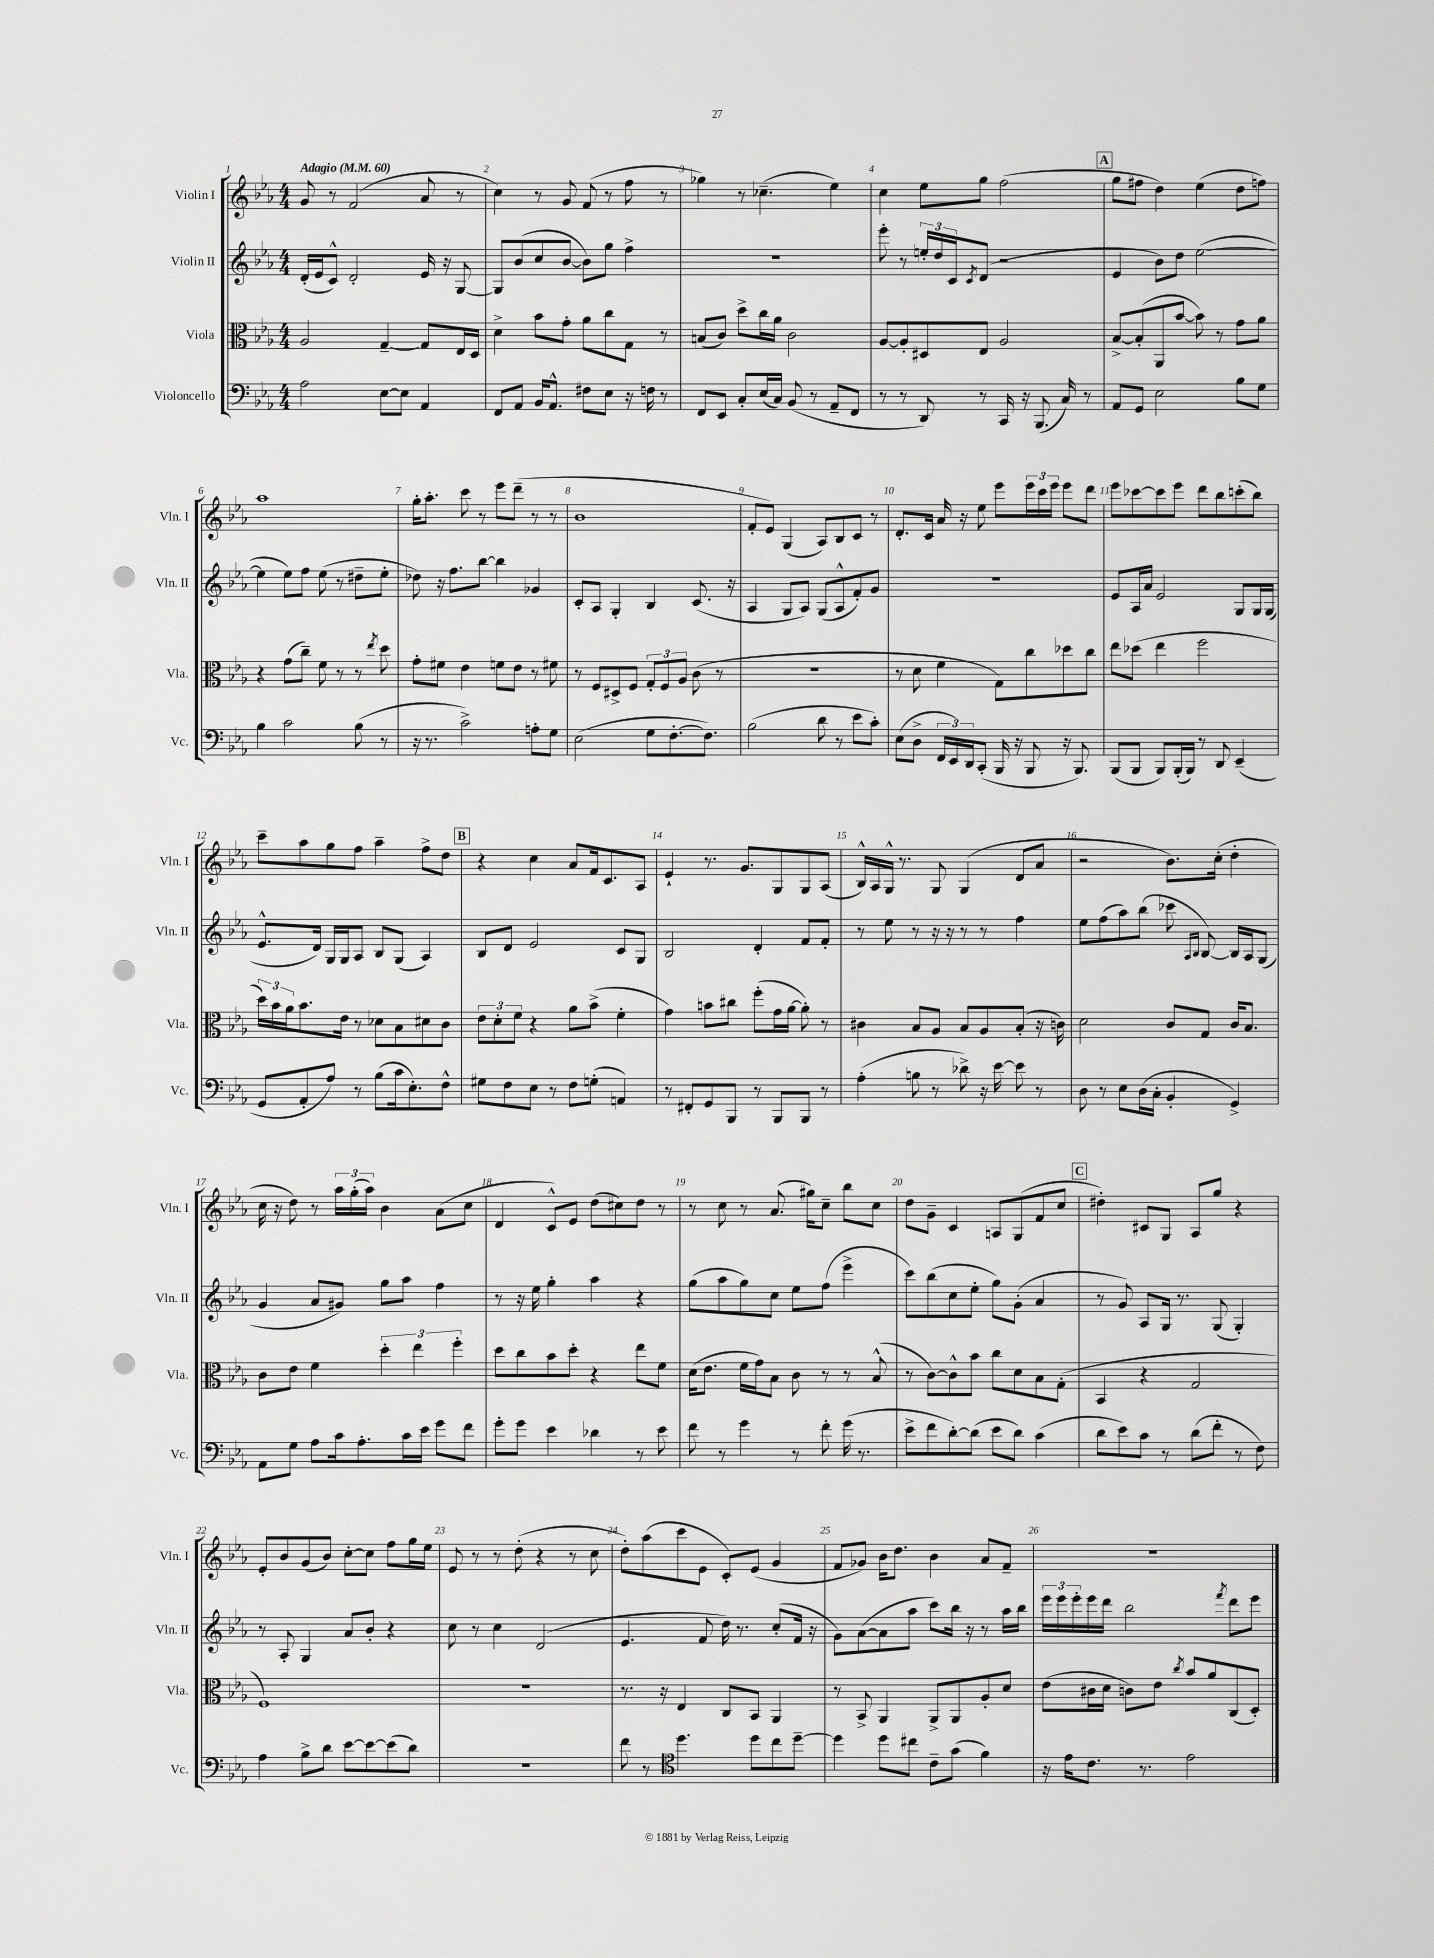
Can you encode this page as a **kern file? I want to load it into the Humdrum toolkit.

**kern	**kern	**kern	**kern
*staff4	*staff3	*staff2	*staff1
*clefF4	*clefC3	*clefG2	*clefG2
*k[b-e-a-]	*k[b-e-a-]	*k[b-e-a-]	*k[b-e-a-]
*M4/4	*M4/4	*M4/4	*M4/4
*MM60	*MM60	*MM60	*MM60
2A-\	2A-/	(16d'/LL	8g/
.	.	16e-/J	.
.	.	8c^^/J)	8r
.	.	2d'/	(2f/
[8E-\L	[4G~/	.	.
8E-\]J	.	.	.
4AA-/	8G/]L	16e-/	8a-/
.	.	16r	.
.	16E-/L	[8G/	8r
.	16D/JJ	.	.
=	=	=	=
8FF/L	4d^\	8G/]L	4cc\)
8AA-/J	.	(8b-/	.
16BB-/LK	8b-\L	8cc/	8r
8.AA-^^/J	.	.	.
.	8g'\J	[8b-/J	8g/
8F#\L	8a-\L	8b-\]L)	(8f/
8E-\J	8cc\	8gg\J	8r
16r	8G\J	4ff^\	8ff\
16F\	.	.	.
8r	8r	.	8r
=	=	=	=
8FF/L	(8B/L	1r	4gg-\)
8EE-/J	8c/J)	.	.
8C'/L	8dd^\L	.	8r
(16E-/L	16cc\L	.	(4.cc-~\
16C/JJ)	16a-\JJ	.	.
(8BB-/	2c\	.	.
8r	.	.	.
8AA-~/L	.	.	4ee-\)
8FF/J	.	.	.
=	=	=	=
8r	[8A-/L	8eee-'\	4cc\
8r	8A-'/]	8r	.
8DD/)	8D#/	24ee'/LL	8ee-\L
.	.	24dd/	.
.	.	24c/J	.
.	.	8qc/	.
8r	8E-/J	(8d/J	8gg\J
16CC/	2A-/	2r	(2ff\
16r	.	.	.
(8.BBB-/	.	.	.
16C/)	.	.	.
8r	.	.	.
=	=	=	=
8AA-/L	[8B-^/L	4e-/	8gg\L
8GG/J	(8B-'/]	.	8ff#\J
2E-\	8AA-/	8b-\L)	4dd\)
.	[8b-/J	8dd\J	.
.	8b-\])	([2ee-\	(4ee-\
.	8r	.	.
8B-\L	8g\L	.	8dd\L
8G\J	8a-\J	.	8ff\J)
=	=	=	=
4B-\	4r	4ee-\]	1aa-
2c\	(8g\L	8ee-\L)	.
.	8cc~\J)	8ff\J	.
.	8f\	(8ee-\	.
.	8r	8r	.
(8B-\	8r	8dd#~\L	.
.	8qee-/	.	.
8r	8dd\	8ee-'\J	.
=	=	=	=
16r	8g'\L	8dd-\)	16gg'\LK
8.r	.	.	8.aa-'\J
.	8f#\J	16r	.
.	.	8.ff\L	.
2c^\)	4e-\	.	8ccc\
.	.	[8bb-\J	8r
.	8f\L	4bb-\]	8eee-\L
.	8e-\J	.	(8ddd~\J
8A'\L	8r	4g-/	8r
8G\J	8f#\	.	8r
=	=	=	=
(2E-\	8r	8c'/L	1b-
.	8F/L	8A-/J	.
.	8D#^/	4G'/	.
.	8F/J	.	.
8G\L	12G'/L	4B-/	.
.	12F/	.	.
[8.F'\	.	.	.
.	12A-/J	.	.
.	(8c\	(8.c/	.
8.F\]J)	.	.	.
.	8r	.	.
.	.	16r	.
=	=	=	=
(2B-\	1r	4A-/	8f'/L
.	.	.	8e-/J)
.	.	8G/L	(4G/
.	.	8A-/J)	.
8d\	.	(8G/L	8A-/L)
8r	.	8A-^^/	8B-/
8e-\L	.	8f'/)	8c/J
8c'\J)	.	8g/J	8r
=	=	=	=
(8E-\L	8r	1r	8.d'/L
8D^\J	8d\	.	.
.	.	.	16c/Jk
24FF/LL	4f\	.	16a-/
24EE-/)	.	.	.
.	.	.	16r
24DD/J	.	.	.
(8CC'/J	.	.	8ee-\
16BBB-/	8G\L)	.	8eee-\L
16r	.	.	.
8BBB-/	8cc\	.	24eee-\L
.	.	.	24ccc\
.	.	.	24eee-\JJ
16r	8dd-\	.	8eee-\L
8.BBB-/)	.	.	.
.	8cc\J	.	8ddd\J
=	=	=	=
(8BBB-/L	8ee-\L	8e-/L	8eee-\L
8BBB-/J	(8dd-\J	16A-/L	[8ccc-\
.	.	16a-/JJ	.
8BBB-/L)	4ee-\	2e-/	8ccc-\]
(16BBB-'/L	.	.	8eee-\J
16BBB-/JJ)	.	.	.
8r	2ff\	.	8ddd\L
8DD/	.	.	8bb-\
(4EE-~/	.	8G/L	(8ccc'\
.	.	16G/L	8bb-\J)
.	.	(16G/JJ	.
=	=	=	=
8GG/L	24dd\LL)	8.e-^^/L	8ccc~\L
.	24b-\	.	.
.	24a-\J	.	.
8AA-'/	8.b-\	.	8aa-\
.	.	16d/Jk)	.
8A-/J)	.	16G/LL	8gg\
.	16e-\Jk	16G/J	.
8r	8r	8A-/J	8ff\J
(8B-\L	8d-\L	8B-/L	4aa-~\
16c\k	8B-\	(8G/J	.
8.E-'\)	.	.	.
.	8d#\	4A-/)	8ff^\L
8F^^\J	8c\J	.	8dd\J
=	=	=	=
8G#\L	12e-\L	8B-/L	4r
.	12d'\	.	.
8F\	.	8d/J	.
.	12f\J	.	.
8E-\J	4r	2e-/	4cc\
8r	.	.	.
8F\L	8a-\L	.	8a-/L
(8G'\J	(8b-^\J	.	16f/k
.	.	.	8.c/
4AA/)	4f'\	8c/L	.
.	.	8G/J	8A-/J
=	=	=	=
8r	4g\)	2B-/	4e-`/
8FF#'/L	.	.	.
8GG/	8b\L	.	8.r
8BBB-/J	8cc#\J	.	.
.	.	.	8.g/L
8r	(8ff'\L	4d'/	.
8BBB-/L	16g\L	.	8G/
.	[16a-\JJ	.	.
8BBB-/J	8a-'\])	8f/L	8G/
8r	8r	8f'/J	(8A-/J
=	=	=	=
(4A-'\	4c#\	8r	16B-^^/LL)
.	.	.	16A-/
.	.	8ee-\	16G^^/JJ
.	.	.	8.r
8B\	8B-/L	8r	.
8r	8A-/J	16r	8G/
.	.	16r	.
8d-^\)	8B-/L	8r	(4G/
16r	8A-/	8r	.
[16e-\	.	.	.
8e-\]	(8B-'/J	4ff\	8d/L
8r	16r	.	8a-/J
.	16c\)	.	.
=	=	=	=
8D\	2d\	8ee-\L	2r
8r	.	(8ff\	.
8E-\L	.	8aa-\)	.
(16D\L	.	(8bb-\J	.
16C'\JJ	.	.	.
4BB-'/	8c/L	8ccc-\	8.b-\L)
.	.	16qqA-/LL	.
.	.	16qqB-/JJ	.
.	8G/J	[8B-/)	.
.	.	.	(16cc'\Jk
4GG^/)	16c/LK	16B-/]LL	4dd'\
.	8.B-/J	16A-/J	.
.	.	(8G/J	.
=	=	=	=
8AA-\L	8c\L	4g/	16cc\
.	.	.	16r
8G\J	8e-\J	.	8dd\)
8A-\L	4f\	8a-/L	8r
16c\k	.	8g#/J)	24aa-\LL
.	.	.	(24gg'\
8.A-'\	.	.	.
.	.	.	24aa-\JJ)
.	6dd'\	8gg\L	4b-\
16c\L	.	8aa-\J	.
.	6ee-\	.	.
16e-\JJ	.	.	.
8g\L	.	4ff\	(8a-\L
.	6ff'\	.	.
8f\J	.	.	8cc\J
=	=	=	=
8g'\L	8dd\L	8r	4d/
8g\J	8cc\	16r	.
.	.	16ee-\	.
4e-\	8b-\	4gg'\	8c^^/L)
.	8dd'\J	.	8e-/J
4d-\	4r	4aa-\	(8dd\L
.	.	.	8cc#\)
8r	8ee-\L	4r	8dd\J
8e-\	8f\J	.	8r
=	=	=	=
8f\	(16d\LK	(8gg\L	8r
.	8.e-\J	.	.
8r	.	8aa-\	8cc\
4g\	16f\LL	8gg\)	8r
.	16g\J)	.	.
.	8B-\J	8cc\J	(8.a-/
8r	8c\	8ee-\L	.
.	.	.	16gg#\LK)
8f'\	8r	(8ff\J	8cc~\J
(16g\	8r	4eee-^\	8bb-\L
8.r	.	.	.
.	(8B-^^/	.	8cc\J
=	=	=	=
8e-^\L	8r	8ccc\L)	8dd\L
8f\	[8c\L)	(8bb-\	8g~\J
[8d'\)	8c^^\]	8cc\	4c/
(8d\]J	8b-\J	8ee-'\J	.
8e-\L	8cc\L	8gg\L)	8A/L
8d\J)	8d\	(8g'\J	(8G/
(4c\	8B-\	4a-/	8f/
.	(8G'\J	.	8cc/J
=	=	=	=
8d\L	4BB-/	8r	4dd#'\)
8e-\)	.	8g/)	.
8c\J	4r	8A-/L	8c#/L
8r	.	16G/Jk	8G/J
.	.	8.r	.
(8d\L	2G/	.	8A-/L
8f'\J	.	(8G/	8gg/J
8r	.	4G'/)	4r
8F\)	.	.	.
=	=	=	=
4A-\	1F)	8r	8e-'/L
.	.	8A-'/	8b-/
8B-^\L	.	4G/	(8g/
8d\J	.	.	8b-/J)
[8e-\L	.	8a-/L	[8cc'\L
8e-\_	.	8b-'/J	8cc\]J
(8e-\]	.	4r	8ff\L
8d\J)	.	.	16gg\L
.	.	.	16ee-\JJ
=	=	=	=
1r	1r	8cc\	8e-/
.	.	8r	8r
.	.	4cc\	8r
.	.	.	(8dd'\
.	.	(2d/	4r
.	.	.	8r
.	.	.	8cc\
=	=	=	=
8f\	8.r	4.e-/	8dd'\L)
8r	.	.	(8aa-\
.	16r	.	.
*clefC4	*	*	*
4.dd\	4E-/	.	8ccc\
.	.	8f/	8e-\J
.	8C/L	16dd\)	8c'/L)
.	.	8.r	.
8dd\L	8BB-/J	.	(8e-/J
8cc\	4AA-/	(8cc'/L	4g/
[8dd~\J	.	16f/Jk	.
.	.	16r	.
=	=	=	=
4dd\]	8r	8g\L)	8f/L
.	8BB-^/	([8a-\	8g-/J)
8dd\L	4AA-/	8a-\]	16b-\LK
.	.	.	8.dd\J
8cc#\J	.	8aa-\J	.
8c~\L	8AA-^/L	8ccc\L)	4b-\
(8g\J	8AA-/	16bb-\Jk	.
.	.	16r	.
4f\)	8A-'/	8r	8a-/L
.	8d/J	16aa-\LL	8f~/J
.	.	16bb-\JJ	.
=	=	=	=
16r	(8e-\L	24eee-\LL	1r
.	.	24eee-\	.
16e-\LK	.	.	.
.	.	24eee-'\	.
8.c\J	16c#\L	16eee-\	.
.	16d\JJ	16ddd\JJ	.
.	8c\L)	2bb-\	.
8.r	.	.	.
.	8e-\J	.	.
.	8qcc/	.	.
2e-\	8b-/L	.	.
.	8a-/	.	.
.	.	8qfff/	.
.	(8C/	8ddd\L	.
.	8D'/J)	8eee-\J	.
==	==	==	==
*-	*-	*-	*-
